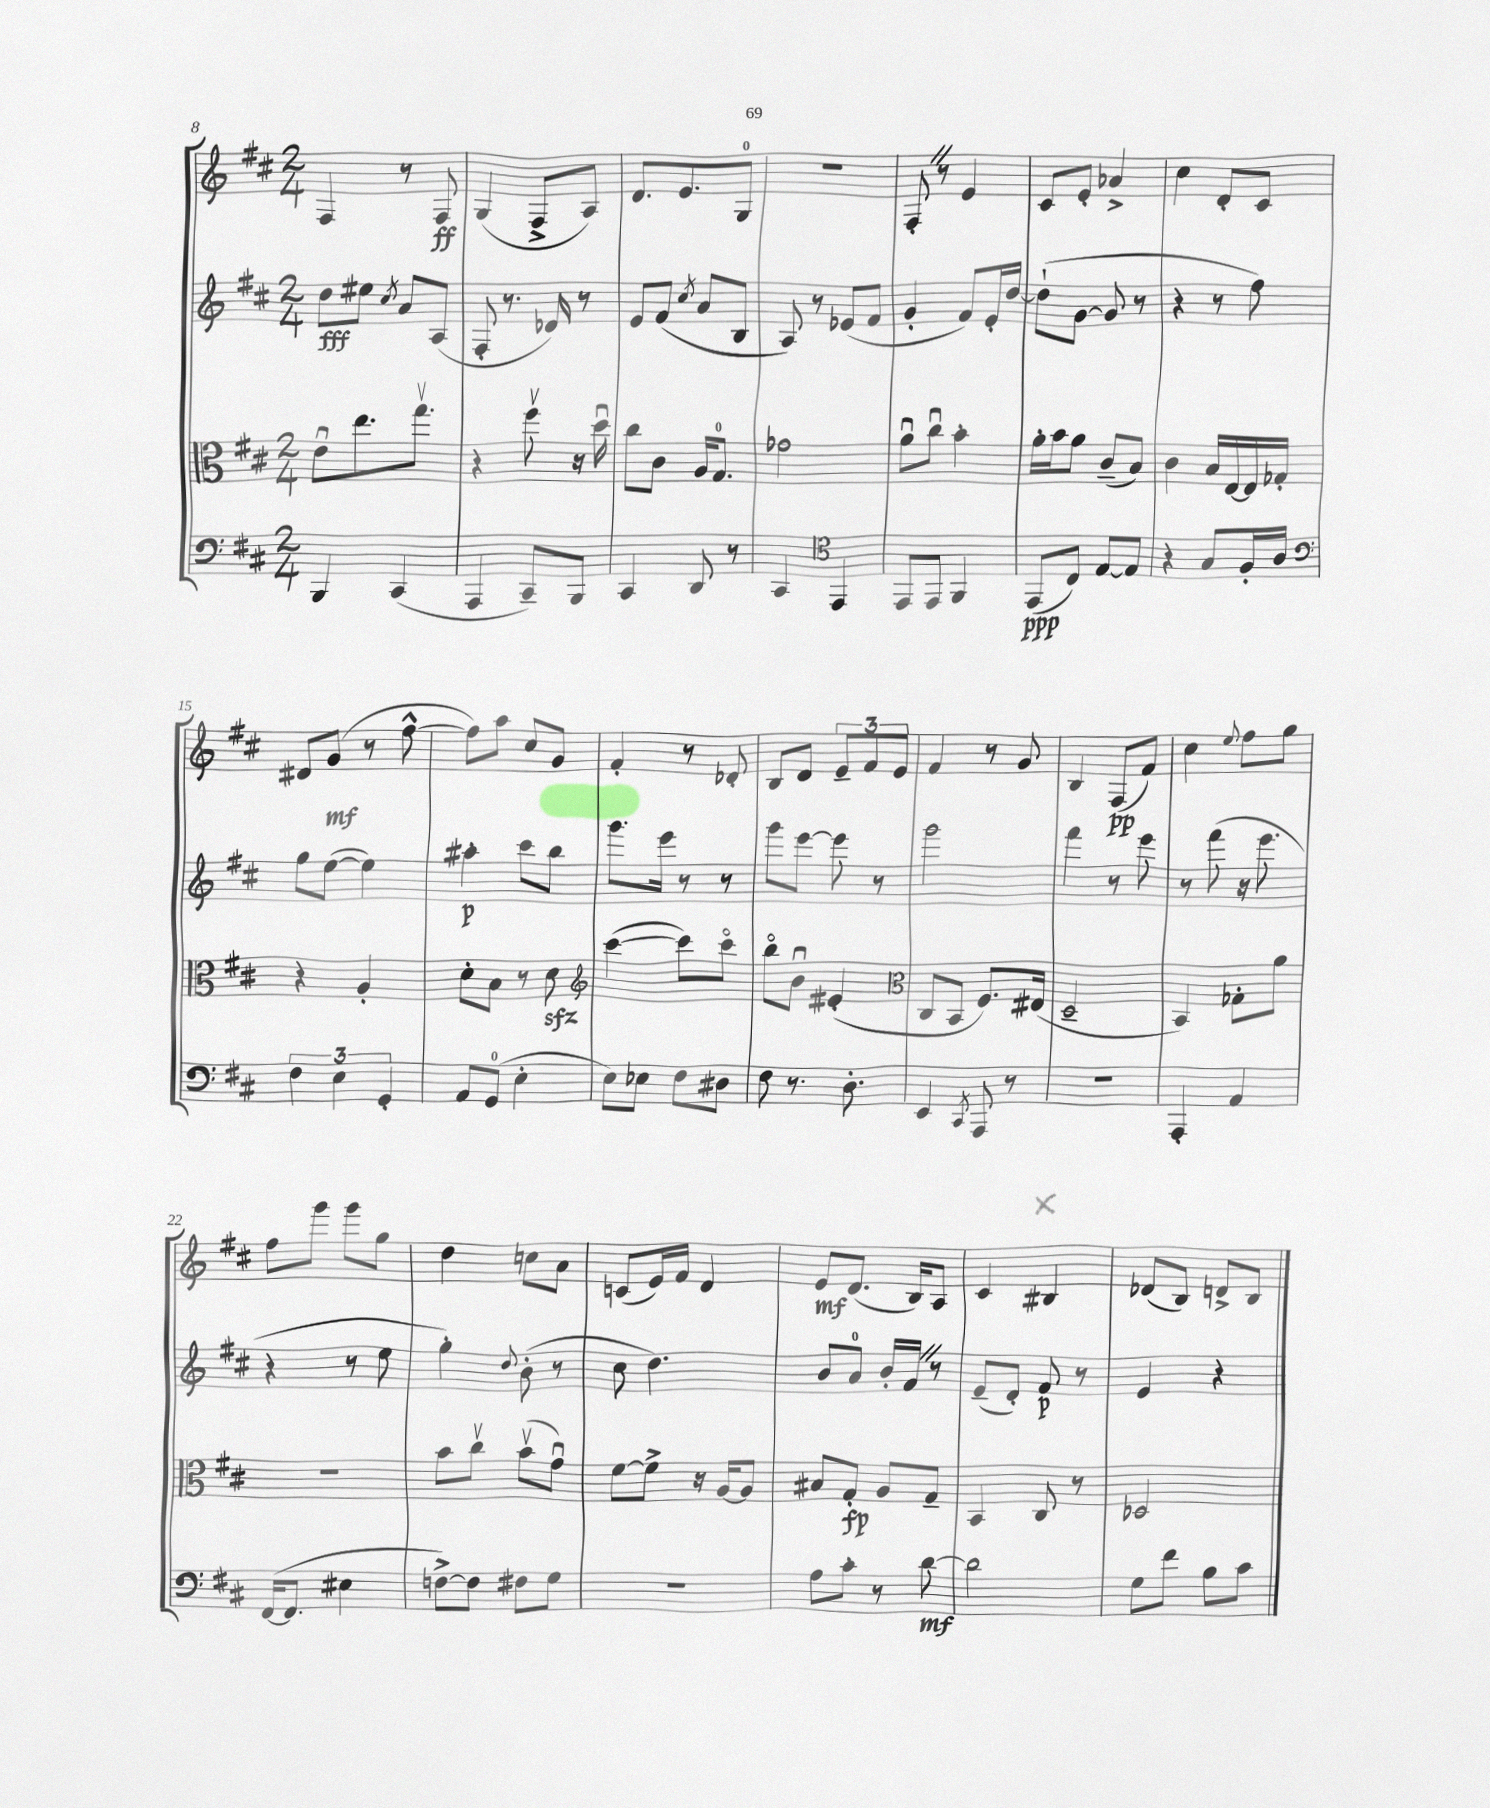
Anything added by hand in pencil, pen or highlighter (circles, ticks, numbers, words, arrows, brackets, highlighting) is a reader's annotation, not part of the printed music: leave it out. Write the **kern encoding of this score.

**kern	**kern	**kern	**kern
*staff4	*staff3	*staff2	*staff1
*clefF4	*clefC3	*clefG2	*clefG2
*k[f#c#]	*k[f#c#]	*k[f#c#]	*k[f#c#]
*M2/4	*M2/4	*M2/4	*M2/4
4BBB	8eu	8dd	4F#
.	8.ee	8ee#	.
.	.	8qcc#	.
(4CC#	.	8a	8r
.	8.ggv	.	.
.	.	(8A	8F#
=	=	=	=
4AAA	4r	8F#'	(4G
.	.	8.r	.
8CC#~)	8ff#v	.	8F#^
.	.	16d-)	.
8BBB	16r	8r	8A)
.	16ddu	.	.
=	=	=	=
4CC#	8cc#	8e	8.d
.	8c#	(8f#	.
.	.	.	8.e
.	.	8qcc#	.
8DD	16A	8a	.
.	8.G	.	.
8r	.	8B	8G
=	=	=	=
4CC#	2g-	8A)	2r
.	.	8r	.
*clefC4	*	*	*
4EE	.	(8e-	.
.	.	8f#	.
=	=	=	=
8EE	8au	4g'	8F#'
8EE	8cc#u	.	8r
4FF#	4b'	8f#)	4e
.	.	16e'	.
.	.	[16dd	.
=	=	=	=
(8EE	16a'	(8dd`]	8c#
.	16b	.	.
8C#)	8a	[8g	8e'
[8E	(8c#~	8g]	4a-^
8E]	8B)	8r	.
=	=	=	=
4r	4c#	4r	4cc#
8G	16B	8r	8d'
.	[16E	.	.
16F#'	16E]	8ff#)	8c#
16A	16G-'	.	.
=	=	=	=
*clefF4	*	*	*
6F#	4r	8gg	8d#
.	.	([8ee	(8g
6E	.	.	.
.	4A'	4ee])	8r
6GG'	.	.	.
.	.	.	[8ff#^^
=	=	=	=
8AA	8d'	4aa#'	8ff#])
(8GG	8B	.	8aa
4E'	8r	8ccc#	8cc#
.	8d	8bb	8g
=	=	=	=
*	*clefG2	*	*
8E)	([4ccc#	8.ggg	4f#'
8E-	.	.	.
.	.	16eee	.
8F#	8ccc#])	8r	8r
8D#	8ccc#o	8r	8d-'
=	=	=	=
8F#	8bbo	8ggg	8B
8.r	8bu	[8eee	8d
.	(4e#'	8eee]	12e~
8.D'	.	.	.
.	.	.	12f#
.	.	8r	.
.	.	.	12e
=	=	=	=
*	*clefC3	*	*
4EE	8C#	2ggg	4f#
.	8BB	.	.
8qCC#	.	.	.
8AAA	8.F#)	.	8r
8r	.	.	8g
.	(16E#	.	.
=	=	=	=
2r	2D~	4fff#	4B
.	.	8r	(8F#
.	.	8eee	8f#)
=	=	=	=
4AAA'	4BB)	8r	4cc#
.	.	(8fff#	.
.	.	.	8qqee
4AA	8G-'	16r	8ff#
.	.	8.eee	.
.	8a	.	8gg
=	=	=	=
([16FF#	2r	4r	8ff#
8.FF#]	.	.	.
.	.	.	8ggg
4E#	.	8r	8ggg
.	.	8ee	8gg
=	=	=	=
[8F^)	8b	4gg')	4dd
8F]	8cc#v	.	.
.	.	8qqdd	.
8F#	(8bv	(8b'	8cc
8G	8gu)	8r	8a
=	=	=	=
2r	[8f#	8cc#	(8c
.	8f#^]	4.dd)	16e)
.	.	.	16f#
.	16r	.	4d
.	[16A	.	.
.	8A]	.	.
=	=	=	=
8A	8B#	8b	8e
8c#'	8G'	8a	(8.d
8r	8A	16b'	.
.	.	16f#	16B)
[8d	8G~	8r	8A
=	=	=	=
2d]	4BB	(8e~	4c#
.	.	8d')	.
.	8C#	8f#	4B#
.	8r	8r	.
=	=	=	=
8G	2D-	4e	(8d-
8f#	.	.	8B)
8B	.	4r	8d^
8c#	.	.	8B
==	==	==	==
*-	*-	*-	*-
